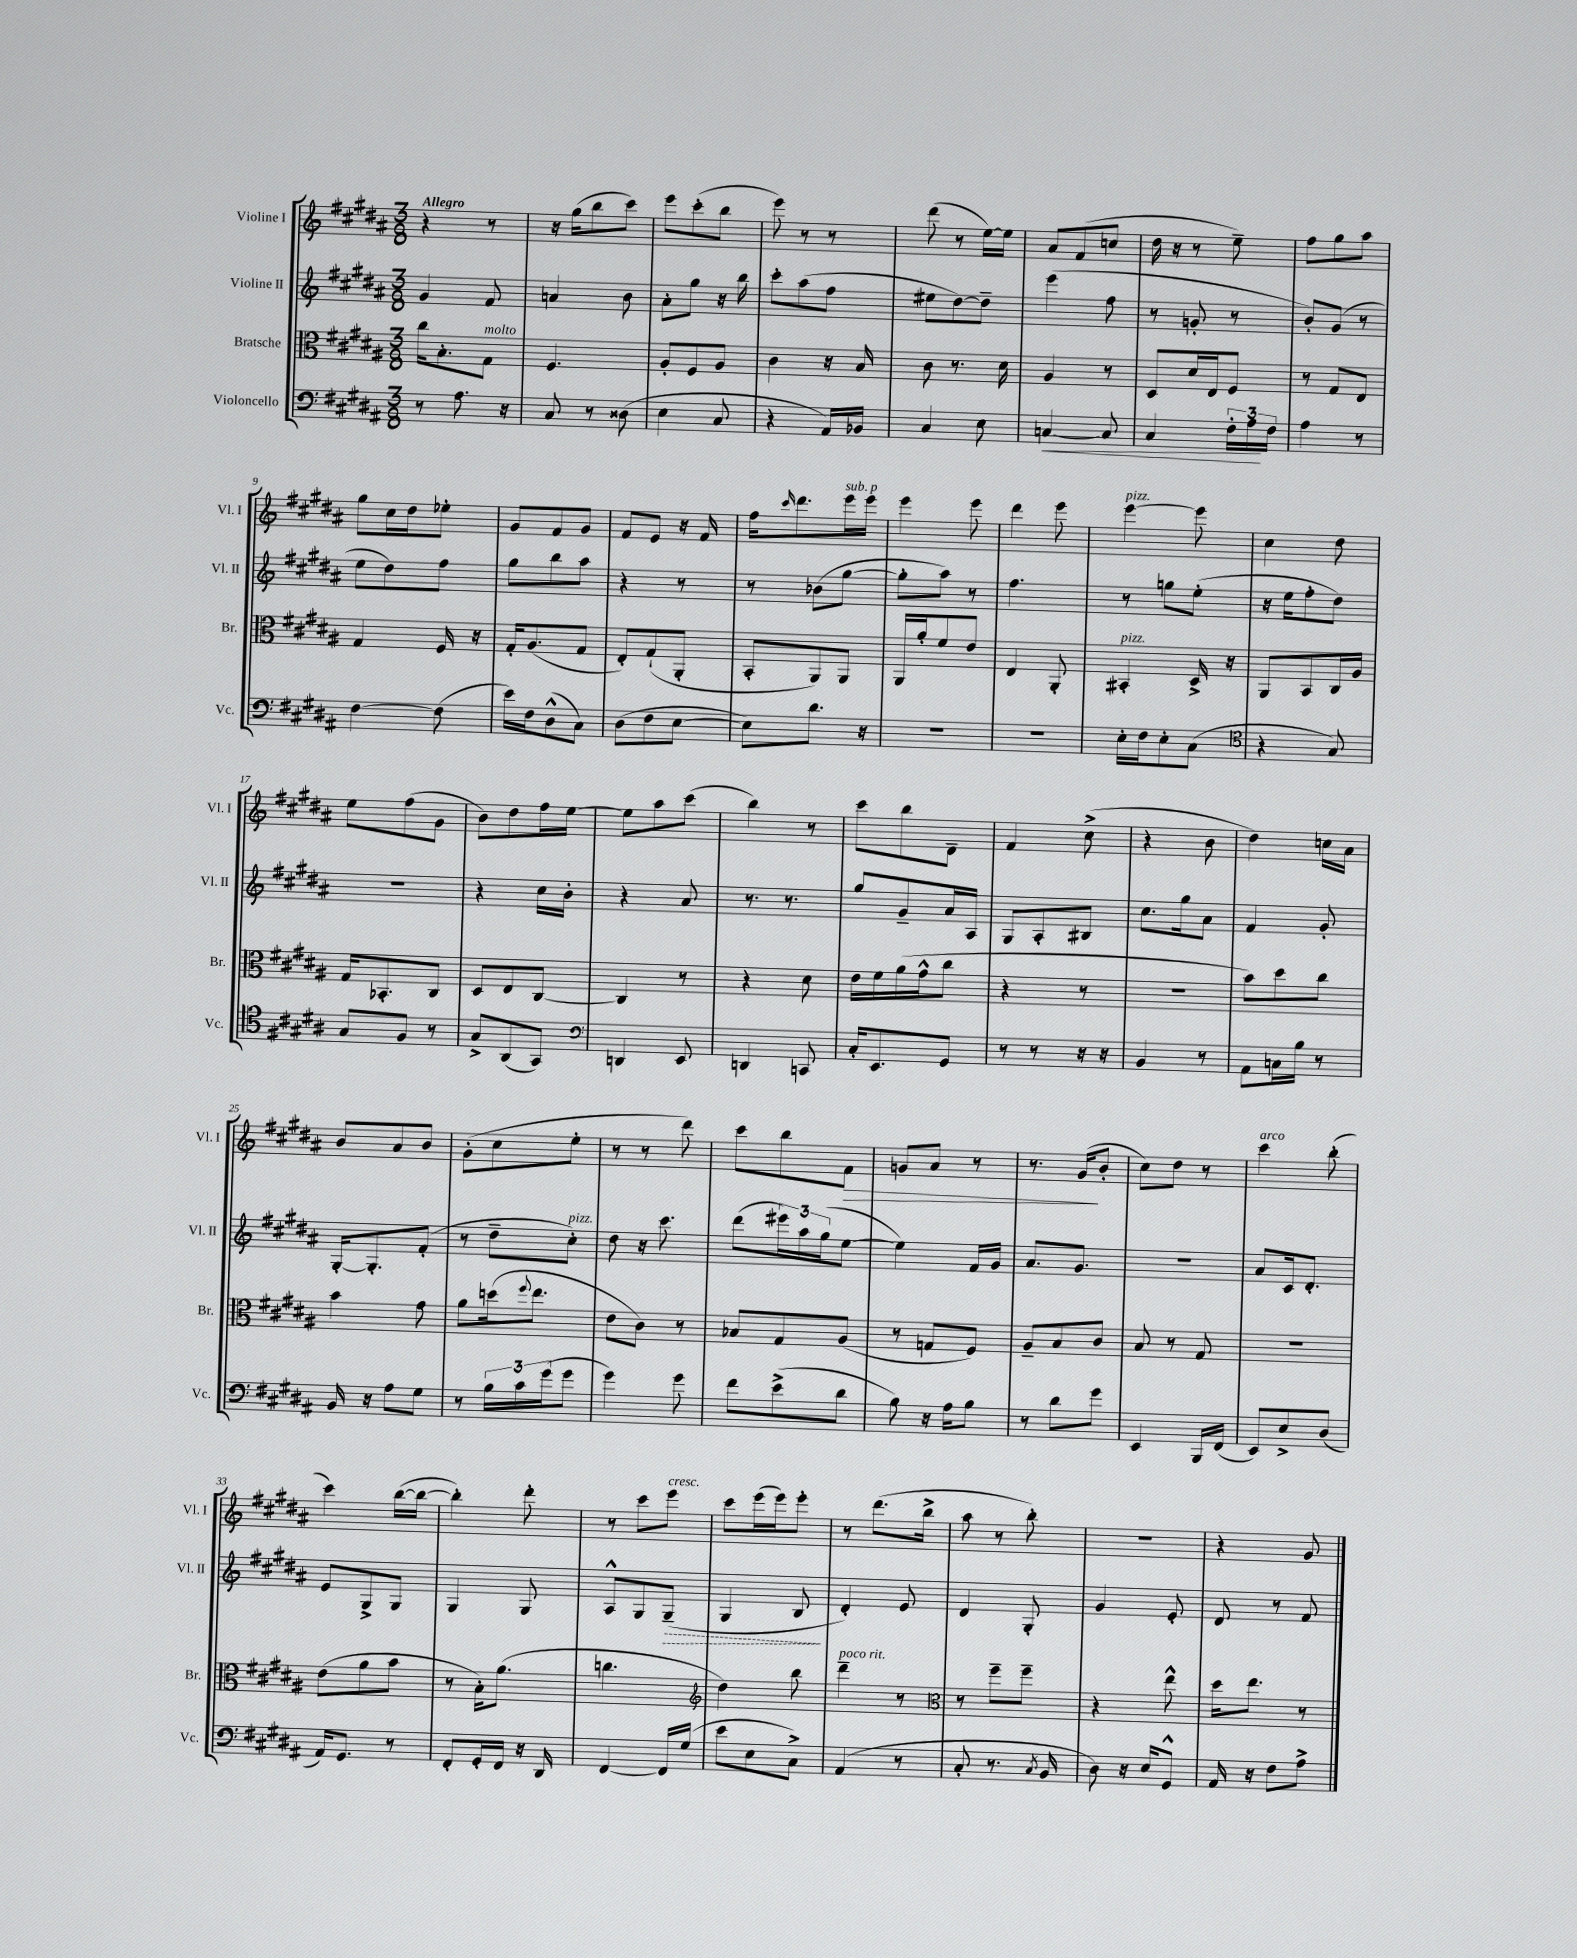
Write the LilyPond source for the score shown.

<<
\new StaffGroup <<
\new Staff = "s0" \with { instrumentName = "Violine I" shortInstrumentName = "Vl. I" } {
    \clef treble \key b \major \numericTimeSignature \time 3/8 \tempo "Allegro"
    r4 r8 |
    r16 gis''16( b''8 cis'''8) |
    e'''8 cis'''8-.( b''8 |
    e'''8) r8 r8 |
    dis'''8( r8 e''16~) e''16 |
    ais'8 fis'8( c''8 |
    dis''16 r16 r8 e''8--) |
    fis''8 gis''8 ais''8 |
    gis''8 cis''16 dis''16 ees''8-. |
    gis'8 fis'8 gis'8 |
    fis'8 e'8 r16 fis'16 |
    fis''16 \grace { cis'''16 } dis'''8. e'''16^\markup { \italic "sub. p" } e'''16 |
    e'''4 e'''8 |
    dis'''4 e'''8 |
    e'''4~^\markup { \italic "pizz." } e'''8 |
    cis''4 dis''8 |
    e''8 fis''8( gis'8 |
    b'8) dis''8 fis''16 e''16~ |
    e''8 ais''8 cis'''8( |
    b''4) r8 |
    cis'''8 b''8 dis'8-- |
    fis'4 cis''8->( |
    r4 b'8 |
    dis''4) c''16 ais'16 |
    b'8 ais'8 b'8 |
    gis'8-.( cis''8 e''8-. |
    r8 r8 dis'''8) |
    cis'''8 b''8 fis'8\> |
    g'8 ais'8 r8 |
    r8. gis'16\!( b'8-. |
    cis''8) dis''8 r8 |
    cis'''4^\markup { \italic "arco" } b''8-.( |
    cis'''4) b''16~( b''16~ |
    b''4-.) dis'''8-. |
    r8 cis'''8 e'''8^\markup { \italic "cresc." } |
    cis'''8 e'''16( e'''16) e'''8-. |
    r8 dis'''8.( b''16-> |
    ais''8 r8 b''8-.) |
    R4. |
    r4 gis'8 \bar "|." |
}
\new Staff = "s1" \with { instrumentName = "Violine II" shortInstrumentName = "Vl. II" } {
    \clef treble \key b \major \numericTimeSignature \time 3/8
    gis'4 fis'8 |
    a'4 b'8 |
    ais'8-. gis''8 r16 b''16 |
    cis'''8-. ais''8( fis''8 |
    eis''8 dis''8~) dis''8-- |
    e'''4( fis''8 |
    r8 g'8-. r8 |
    b'8-.) gis'8( r8 |
    e''8 dis''8) fis''8 |
    gis''8 b''8 ais''8 |
    r4 r8 |
    r8 bes'8( gis''8~ |
    gis''8-. ais''8) r8 |
    fis''4. |
    r8 g''8 e''8-.( |
    r16 e''16 fis''8-. dis''8) |
    R4. |
    r4 cis''16 b'16-. |
    r4 ais'8 |
    r8. r8. |
    gis''8 gis'8-- ais'16 ais16 |
    gis8 ais8-. bis8 |
    cis''8. gis''16 ais'8 |
    fis'4 gis'8-. |
    gis16~-. gis8.-. fis'8-.( |
    r8 dis''8-- cis''8-.^\markup { \italic "pizz." }) |
    dis''8 r16 cis'''8. |
    dis'''8( \tuplet 3/2 { eis'''16) ais''16 gis''16( } e''8~ |
    e''4) fis'16 gis'16 |
    ais'8. gis'8. |
    R4. |
    ais'8 cis'16 dis'8.-. |
    e'8 gis8-> gis8 |
    gis4 gis8 |
    ais8-^ gis8 \once \override Hairpin.style = #'dashed-line gis8--\>( |
    gis4 b8\! |
    dis'4-.) e'8 |
    dis'4 gis8-. |
    gis'4 e'8-. |
    dis'8 r8 fis'8 \bar "|." |
}
\new Staff = "s2" \with { instrumentName = "Bratsche" shortInstrumentName = "Br." } {
    \clef alto \key b \major \numericTimeSignature \time 3/8
    cis''16 b8.-. gis8^\markup { \italic "molto" } |
    fis4. |
    ais8-. fis8 ais8 |
    cis'4 r16 b16 |
    cis'8 r8. dis'16 |
    ais4 r8 |
    dis8 dis'16 e16 fis8 |
    r8 gis8 e8 |
    gis4 fis16 r16 |
    gis16-. ais8.( gis8 |
    e8-.) gis8-!( ais,8-. |
    b,8-. ais,8) ais,8 |
    ais,16 ais'16-. fis'8 e'8 |
    e4 ais,8-. |
    bis,4-.^\markup { \italic "pizz." } dis16-> r16 |
    ais,8 b,8 cis16 ais16 |
    gis16 bes,8.-. cis8 |
    dis8 e8 cis8~ |
    cis4 r8 |
    r4 dis'8 |
    e'16 fis'16 ais'16( gis'16-^ cis''8 |
    r4 r8 |
    R4. |
    b'8) dis''8 cis''8 |
    b'4 gis'8 |
    ais'8 d''16( \appoggiatura { fis''8 } e''8. |
    e'8 cis'8) r8 |
    bes8 gis8 ais8( |
    r8 g8 fis8) |
    ais8-- b8 cis'8 |
    b8 r8 gis8 |
    R4. |
    e'8( ais'8 b'8 |
    r8 b16-.) ais'8.( |
    c''4. |
    \clef treble dis''4) b''8 |
    dis'''4--^\markup { \italic "poco rit." } r8 |
    \clef alto r8 fis''8-- fis''8-- |
    r4 e''8-^ |
    dis''16 e''8. r8 \bar "|." |
}
\new Staff = "s3" \with { instrumentName = "Violoncello" shortInstrumentName = "Vc." } {
    \clef bass \key b \major \numericTimeSignature \time 3/8
    r8 ais8. r16 |
    cis8 r8 disis8( |
    e4 cis8 |
    r4 ais,16) bes,16 |
    cis4 e8 |
    c4~\< c8 |
    cis4 \tuplet 3/2 { fis16-. ais16\! fis16 } |
    ais4 r8 |
    fis4~ fis8( |
    e'16) fis16 dis8-^( cis8) |
    dis8( fis8 e8~ |
    e8) dis'8. r16 |
    R4. |
    R4. |
    e16-. fis16 e8-. cis8( |
    \clef tenor r4 gis8) |
    gis8 fis8 r8 |
    gis8-> ais,8( gis,8) |
    \clef bass d,4 e,8 |
    d,4 c,8 |
    cis16-. e,8. gis,8 |
    r8 r8 r16 r16 |
    b,4 r8 |
    ais,8 c16 b16 r8 |
    b,16 r16 ais8 gis8 |
    r8 \tuplet 3/2 { b16 cis'16 gis'16( } gis'8 |
    gis'4) gis'8 |
    fis'8 e'8->( dis'8 |
    b8) r16 ais16 b8 |
    r8 dis'8 gis'8 |
    e,4 b,,16 fis,16( |
    e,8) e8-> dis8( |
    ais,16) gis,8. r8 |
    fis,8-. gis,16-. fis,16 r16 dis,16 |
    fis,4~ fis,16 gis16( |
    e'8 e8 cis8->) |
    ais,4( r8 |
    cis8-. r8. \acciaccatura { cis8 } b,16 |
    dis8) r16 e16 gis,8-^ |
    ais,16 r16 fis8 ais8-> \bar "|." |
}
>>
>>
